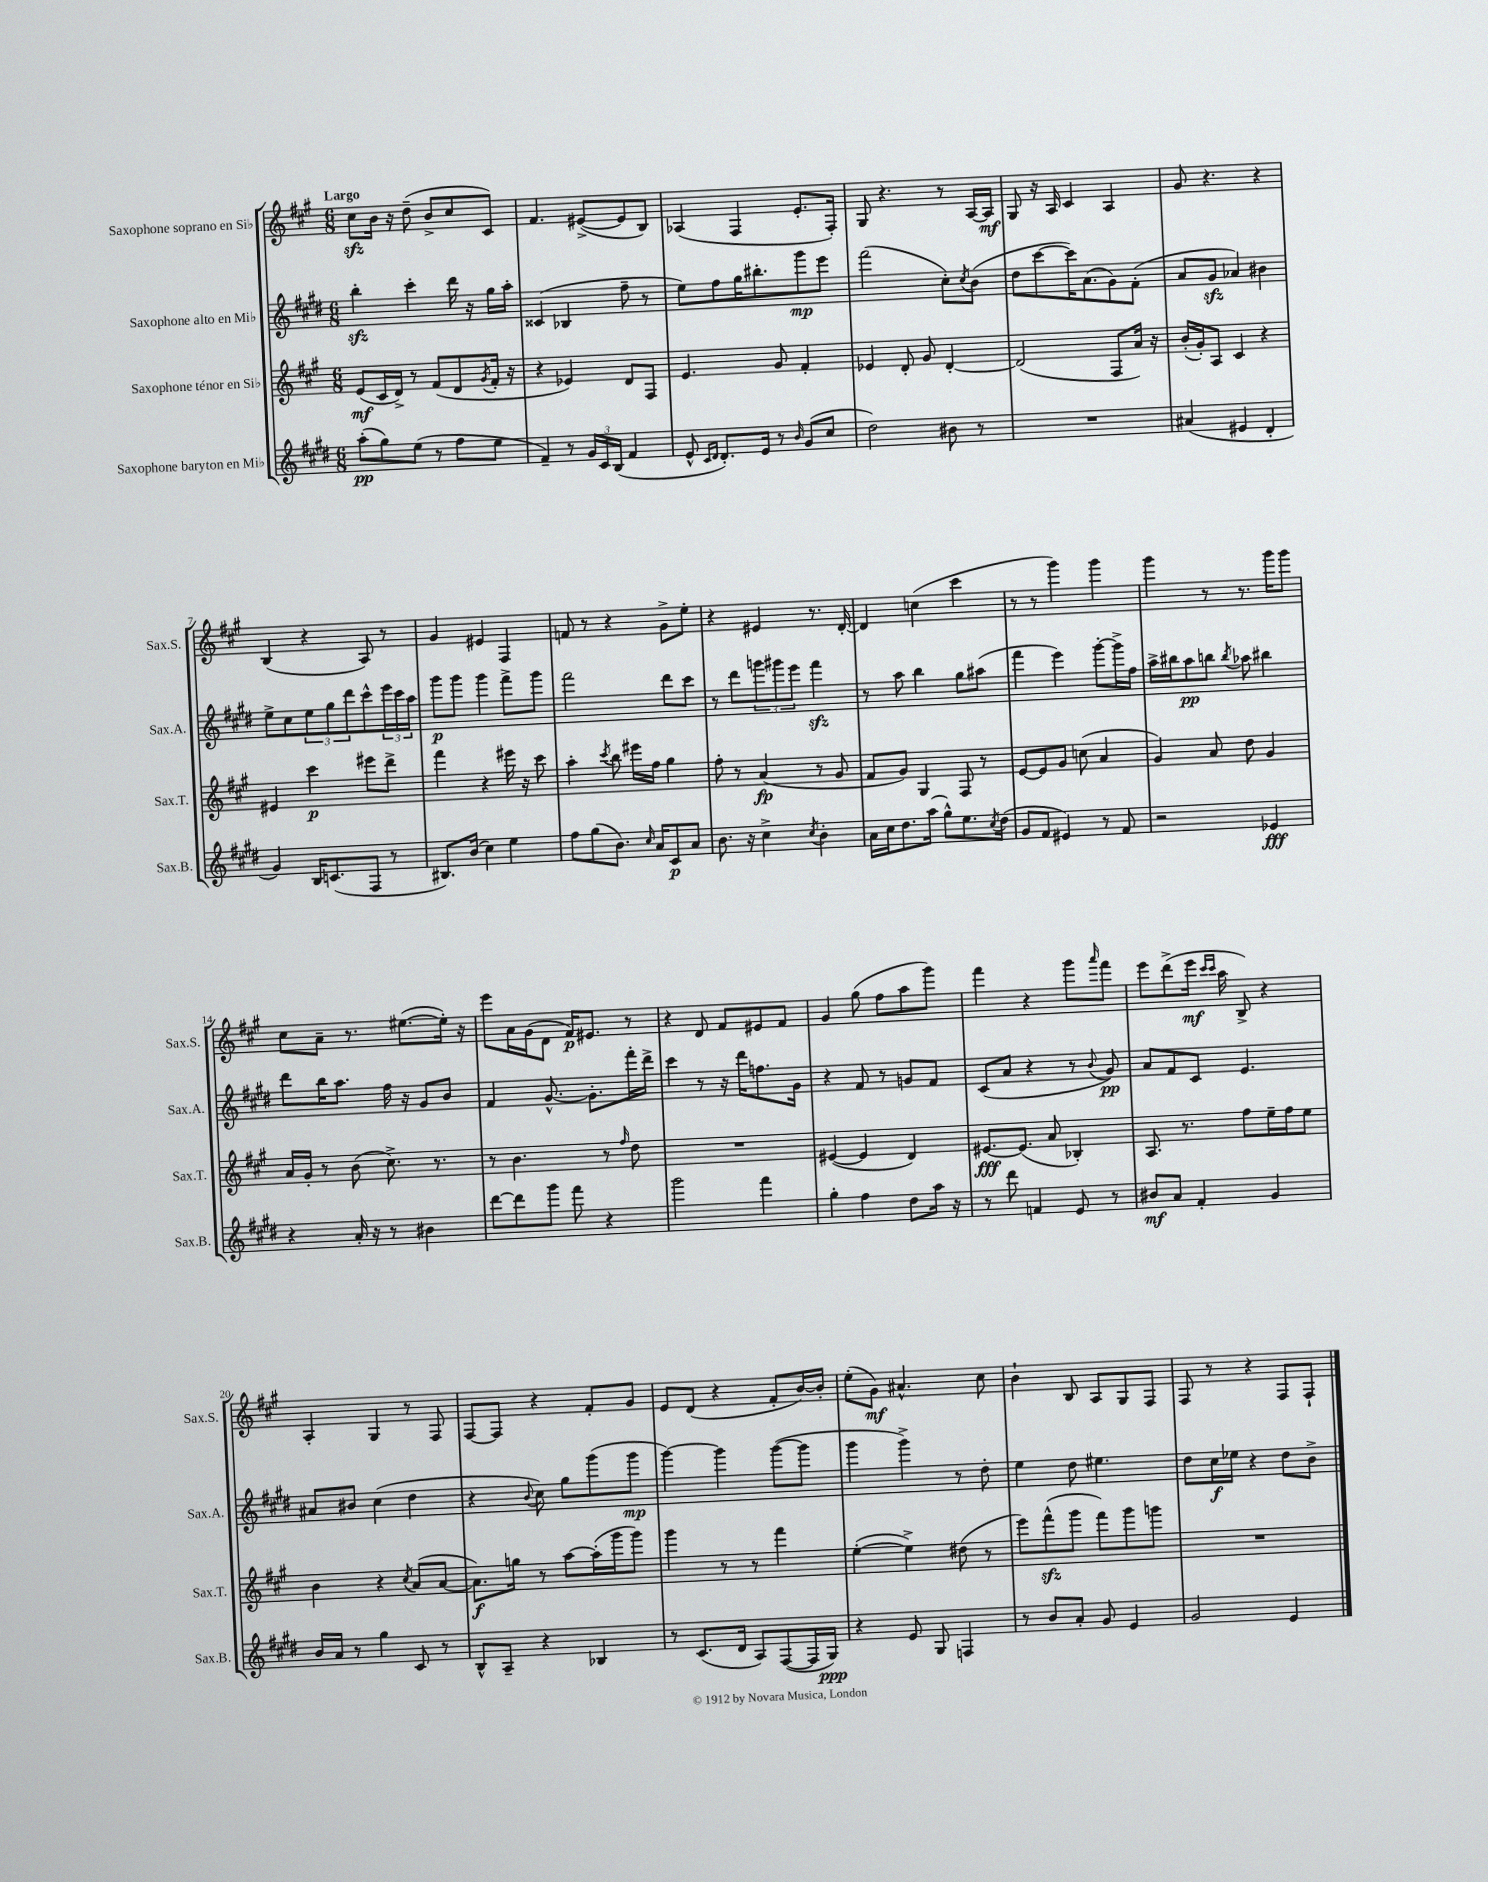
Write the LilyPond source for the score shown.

<<
\new StaffGroup <<
\new Staff = "s0" \with { instrumentName = "Saxophone soprano en Sib" shortInstrumentName = "Sax.S." } {
    \clef treble \key a \major \numericTimeSignature \time 6/8 \tempo "Largo"
    cis''8\sfz b'16 r16 d''8--( b'8-> cis''8 cis'8) |
    fis'4. eis'8~->( eis'8 b8) |
    aes4( fis4 e'8.-. fis16-.) |
    gis8 r4. r8 a16~ a16\mf |
    gis8 r16 a16 cis'4 a4 |
    gis'8 r4. r4 |
    b4( r4 a8) r8 |
    gis'4 eis'4 fis4 |
    f'8 r8 r4 gis'8-> e''8-. |
    r4 eis'4 r8. d'16~-. |
    d'4 c''4( cis'''4 |
    r8 r8 gis'''4) gis'''4 |
    gis'''4 r8 r8. gis'''16 gis'''8 |
    cis''8 a'8-- r8. eis''8.~( eis''16-.) r16 |
    e'''8 a'16 gis'16( d'8 fis'16\p) eis'8. r8 |
    r4 d'8 fis'8 eis'8 fis'8 |
    gis'4 gis''8( fis''8 a''8 gis'''8) |
    fis'''4 r4 gis'''8 \grace { a'''16 } fis'''8 |
    e'''8 d'''8->( e'''16\mf \grace { cis'''16 cis'''16 } a''16 b8->) r4 |
    a4-. gis4 r8 fis8 |
    fis8~ fis8 r4 fis'8-. gis'8 |
    e'8 d'8( r4 fis'8-. b'16~) b'16-. |
    e''8-.( gis'8\mf) ais'4.-^ cis''8 |
    b'4-! b8 a8 gis8 fis8 |
    fis8 r8 r4 fis8 fis8-! \bar "|." |
}
\new Staff = "s1" \with { instrumentName = "Saxophone alto en Mib" shortInstrumentName = "Sax.A." } {
    \clef treble \key e \major \numericTimeSignature \time 6/8
    b''4-.\sfz cis'''4-. dis'''16 r16 gis''16 a''16-. |
    cisis'4( bes4 fis''8-- r8 |
    e''8) fis''8 gis''16 bis''8.-. gis'''8\mp e'''8 |
    fis'''2( cis''8-.) \acciaccatura { cis''8 } b'8( |
    dis''8 cis'''8~ cis'''16) a'8.( gis'8) fis'8-.( |
    a'8 gis'8\sfz aes'4) bis'4 |
    e''8-> cis''8 \tuplet 3/2 { e''8 gis''8 dis'''8 } cis'''8-^ \tuplet 3/2 { e'''16 cis'''16 a''16 } |
    gis'''8\p gis'''8 gis'''4 fis'''8-> gis'''8 |
    fis'''2 dis'''8 cis'''8 |
    r8 dis'''8 \tuplet 3/2 { g'''8 gis'''8 e'''8 } fis'''4\sfz |
    r8 a''8 b''4 gis''8 ais''8( |
    fis'''4 e'''4) gis'''8~-. gis'''16-> fis''16 |
    a''16-> bis''16 a''8\pp b''8 \acciaccatura { b''8 } aes''8 bis''4 |
    dis'''8 b''16 a''8. fis''16 r16 gis'8 b'8 |
    fis'4 gis'8.~-^ gis'8.-. fis'''16-. dis'''16-> |
    cis'''4 r8 r16 dis'''16 f''8. gis'16 |
    r4 fis'8 r8 g'8 fis'8 |
    cis'8( a'8 r4 r8 \appoggiatura { b'8 } gis'8\pp) |
    a'8 fis'8 cis'8 e'4. |
    ais'8 bis'8 cis''4( dis''4 |
    r4 \appoggiatura { b'8 } cis''8) gis''8 gis'''8( gis'''8\mp |
    gis'''4~) gis'''4 gis'''8~( gis'''8 |
    gis'''4 gis'''4->) r8 dis''8-. |
    e''4 dis''8 eis''4. |
    dis''8 cis''16\f ees''16 r4 dis''8 b'8-> \bar "|." |
}
\new Staff = "s2" \with { instrumentName = "Saxophone ténor en Sib" shortInstrumentName = "Sax.T." } {
    \clef treble \key a \major \numericTimeSignature \time 6/8
    e'8\mf( cis'16 d'16->) r8 fis'8( d'8 \acciaccatura { gis'8 } fis'16-. r16 |
    r4 ees'4) d'8 fis8 |
    e'4. gis'8 fis'4-. |
    ees'4 d'8-. gis'8 d'4~-. |
    d'2( fis8 a'16) r16 |
    b'16-.( gis'16-.) a8 cis'4 r4 |
    eis'4 cis'''4\p eis'''8 d'''8-> |
    fis'''4 r4 eis'''16 r16 cis'''8 |
    a''4-. \acciaccatura { cis'''8 } b''8 eis'''16 fis''16 gis''4 |
    fis''8-. r8 a'4\fp( r8 gis'8 |
    fis'8 gis'8) gis4 fis8 r8 |
    e'8~ e'8 gis'8 c''8( a'4 |
    gis'4) a'8 d''8 gis'4 |
    a'16 gis'16-. r8 b'8( cis''8.->) r8. |
    r8 b'4. r8 \grace { fis''16 } d''8 |
    R2. |
    eis'4~( eis'4 d'4) |
    eis'8.~\fff eis'8.( a'8 bes4-.) |
    a8. r8. fis''8 e''16-- fis''16 e''8 |
    b'4 r4 \acciaccatura { cis''8 } a'8( a'8~ |
    a'8.\f) g''16 r8 a''8~ a''16-.( gis'''16 gis'''8) |
    gis'''4 r8 r8 fis'''4 |
    e''4~-.( e''4->) dis''8( r8 |
    e'''8) fis'''8-^\sfz( gis'''8 fis'''8) gis'''8 g'''8 |
    R2. \bar "|." |
}
\new Staff = "s3" \with { instrumentName = "Saxophone baryton en Mib" shortInstrumentName = "Sax.B." } {
    \clef treble \key e \major \numericTimeSignature \time 6/8
    a''8-.\pp( gis''8) e''8( r8 fis''8 e''8 |
    fis'4--) r8 \tuplet 3/2 { gis'16 cis'16 b16( } fis'4 |
    e'8-^ \grace { cis'16 dis'16 } dis'8.-.) e'16 r8 \grace { b'16 } gis'8( cis''8 |
    dis''2) bis'8 r8 |
    R2. |
    ais'4( eis'4 dis'4-. |
    gis'4) b16 c'8.( fis8 r8 |
    bis8.) b'16( cis''4) e''4 |
    fis''8 gis''8( b'8.) \grace { cis''16 } a'16 cis'8\p a'8 |
    b'8. r16 cis''4-> \acciaccatura { cis''8 } b'4-. |
    a'16 cis''16 dis''8. a''16( gis''8-^) e''8. \acciaccatura { cis''8 } dis''16( |
    gis'8 fis'8 eis'4) r8 fis'8 |
    r2 ees'4\fff |
    r4 a'16-. r16 r8 bis'4 |
    dis'''8~ dis'''8 gis'''8 fis'''8 r4 |
    gis'''2 fis'''4 |
    gis''4-. fis''4 dis''8 a''16 r16 |
    r8 dis'''8 f'4 e'8 r8 |
    bis'8\mf a'8 fis'4-. gis'4 |
    b'16 a'16 r8 gis''4 cis'8 r8 |
    b8-^ a8-- r4 bes4 |
    r8 cis'8.( dis'16 a8) fis8~( fis16 gis16\ppp) |
    r4 e'8 gis8 f4 |
    r8 b'8 a'8-. gis'8 e'4 |
    gis'2 e'4 \bar "|." |
}
>>
>>
